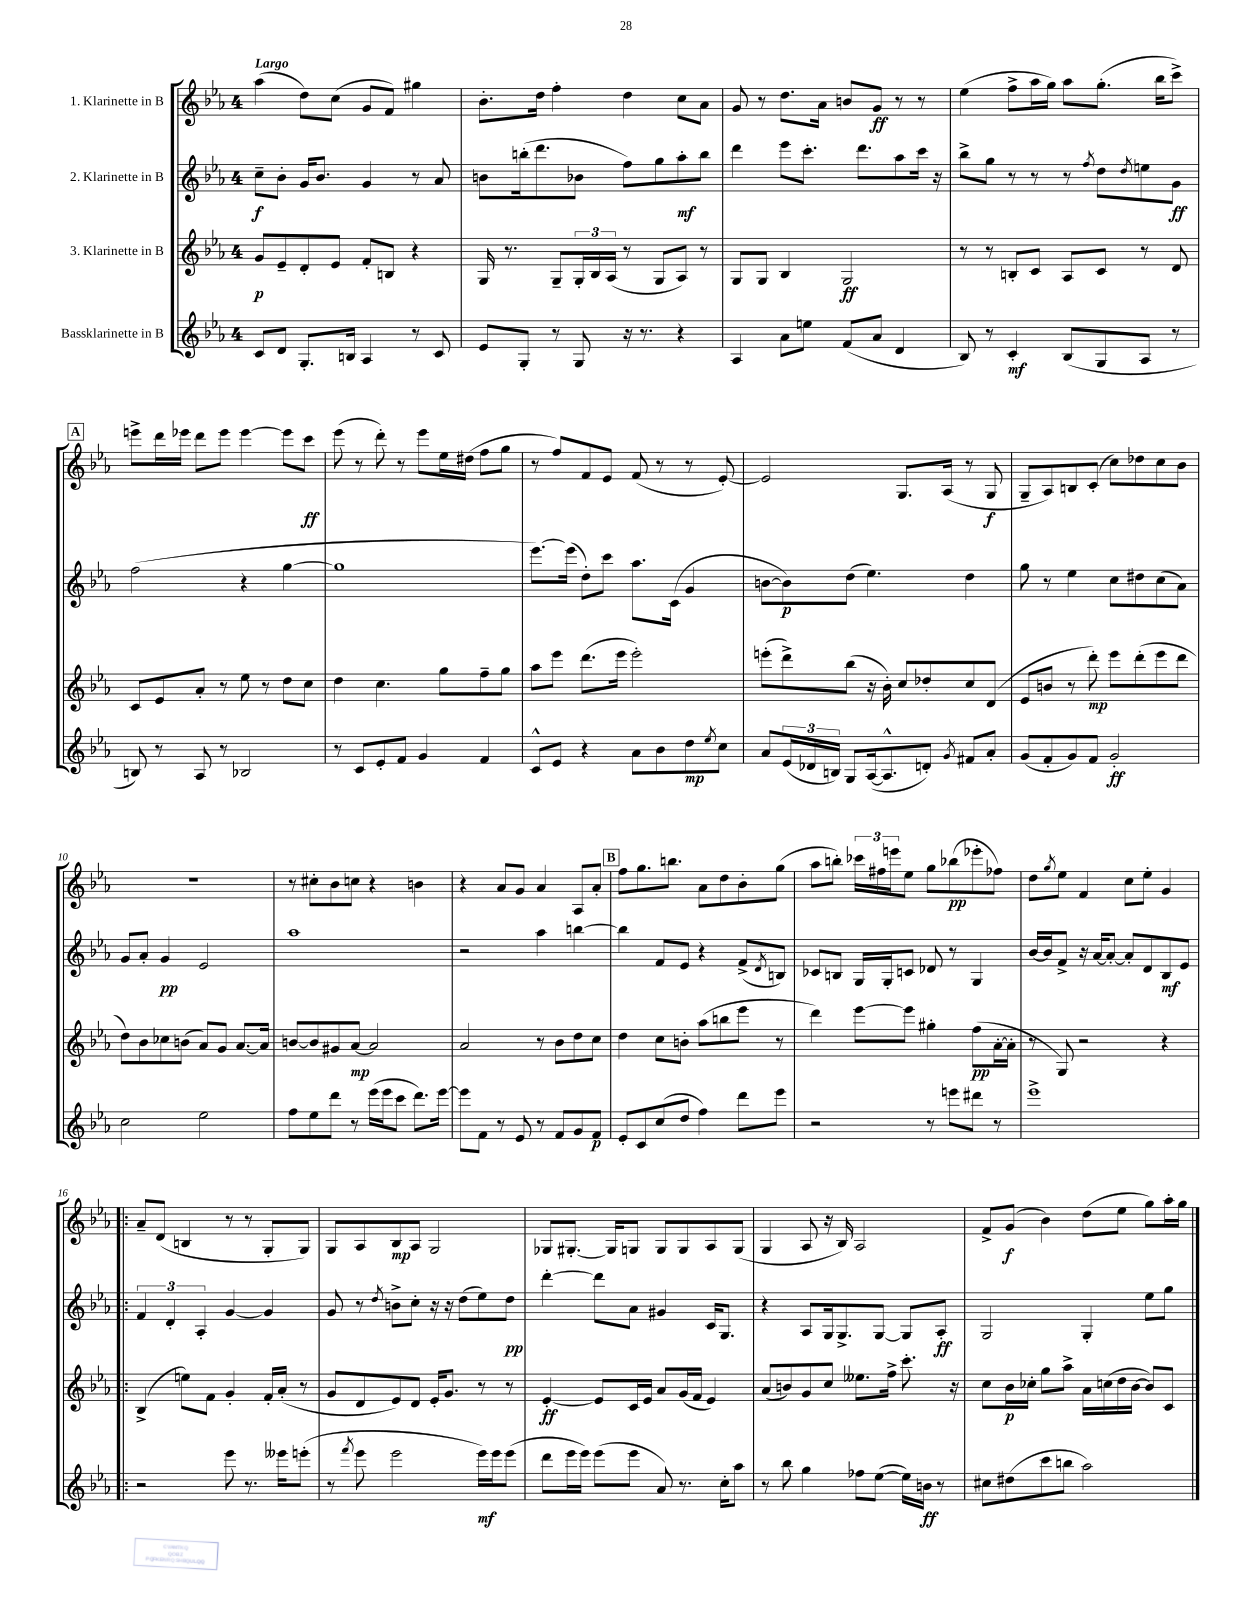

**kern	**dynam	**kern	**dynam	**kern	**dynam	**kern	**dynam
*part4	*part4	*part3	*part3	*part2	*part2	*part1	*part1
*staff4	*staff4	*staff3	*staff3	*staff2	*staff2	*staff1	*staff1
*I"Bassklarinette in B	*	*I"3. Klarinette in B	*	*I"2. Klarinette in B	*	*I"1. Klarinette in B	*
*clefG2	*	*clefG2	*	*clefG2	*	*clefG2	*
*k[b-e-a-]	*	*k[b-e-a-]	*	*k[b-e-a-]	*	*k[b-e-a-]	*
*M4/4	*	*M4/4	*	*M4/4	*	*M4/4	*
=1	=1	=1	=1	=1	=1	=1	=1
!	!	!	!	!	!	!LO:TX:a:B:t=Largo	!
8c/L	.	8g/L	p	8cc~\L	f	(4aa-\	.
8d/J	.	8e-~/	.	8b-'\J	.	.	.
8.G'/L	.	8d'/	.	16g/KL	.	8dd\L)	.
.	.	.	.	8.b-/J	.	.	.
.	.	8e-/J	.	.	.	(8cc\J	.
16Bn/Jk	.	.	.	.	.	.	.
4A-/	.	8f'/L	.	4g/	.	8g/L	.
.	.	8Bn/J	.	.	.	8f/J)	.
8r	.	4r	.	8r	.	4gg#X\	.
8c/	.	.	.	8a-/	.	.	.
=2	=2	=2	=2	=2	=2	=2	=2
8e-/L	.	16G/	.	8bn\L	.	8.b-'\L	.
.	.	8.r	.	.	.	.	.
8G'/J	.	.	.	(16bbn'\k	.	.	.
.	.	.	.	8.ddd\	.	16dd\Jk	.
8r	.	8G~/L	.	.	.	4ff'\	.
8G/	.	24G'/L	.	8b-X\J	.	.	.
.	.	24B-/	.	.	.	.	.
.	.	(24A-/JJ	.	.	.	.	.
16r	.	8r	.	8ff\L)	.	4dd\	.
8.r	.	.	.	.	.	.	.
.	.	8G/L	.	8gg\	.	.	.
4r	.	8A-/J)	.	8aa-'\	mf	8cc\L	.
.	.	8r	.	8bb\J	.	8a-\J	.
=3	=3	=3	=3	=3	=3	=3	=3
4A-/	.	8G/L	.	4ddd\	.	8g/	.
.	.	8G/J	.	.	.	8r	.
8a-\L	.	4B-/	.	8eee-\L	.	8.dd\L	.
8een\J	.	.	.	8.ccc'\J	.	.	.
.	.	.	.	.	.	16a-\Jk	.
(8f/L	.	2G/	ff	.	.	8bn/L	.
.	.	.	.	8.ddd\L	.	.	.
8a-/J	.	.	.	.	.	8g/J	ff
4d/	.	.	.	8aa-\	.	8r	.
.	.	.	.	16ccc\Jk	.	8r	.
.	.	.	.	16r	.	.	.
=4	=4	=4	=4	=4	=4	=4	=4
8B-/)	.	8r	.	8bb-^\L	.	(4ee-\	.
8r	.	8r	.	8gg\J	.	.	.
4c'/	mf	8Bn'/L	.	8r	.	8ff^\L	.
.	.	8c/J	.	8r	.	16aa-\L	.
.	.	.	.	.	.	16gg\JJ)	.
(8B-/L	.	8A-/L	.	8r	.	8aa-\L	.
.	.	.	.	8qff/	.	.	.
8G/	.	8c/J	.	8dd\L	.	(8.gg'\J	.
.	.	.	.	8qdd/	.	.	.
8A-/J	.	8r	.	8een\	.	.	.
.	.	.	.	.	.	16bb-\KL	.
8r	.	8d/	.	8g\J	ff	8ccc^\J)	.
!!LO:LB:g=z
!!LO:REH:place=s1:t=A
=5	=5	=5	=5	=5	=5	=5	=5
8Bn/)	.	8c/L	.	(2ff\	.	8eeen^\L	.
8r	.	8e-/	.	.	.	16ddd\L	.
.	.	.	.	.	.	16eee-X\JJ	.
8A-/	.	8a-'/J	.	.	.	8ddd\L	.
8r	.	8r	.	.	.	8eee-\J	.
2B-X/	.	8ee-\	.	4r	.	[4eee-\	.
.	.	8r	.	.	.	.	.
.	.	8dd\L	.	[4gg\	.	8eee-\L]	.
.	.	8cc\J	.	.	.	8ccc\J	ff
=6	=6	=6	=6	=6	=6	=6	=6
8r	.	4dd\	.	1gg]	.	(8eee-\	.
8c/L	.	.	.	.	.	8r	.
8e-'/	.	4.cc\	.	.	.	8ddd'\)	.
8f/J	.	.	.	.	.	8r	.
4g/	.	.	.	.	.	8eee-\L	.
.	.	8gg\L	.	.	.	16ee-\L	.
.	.	.	.	.	.	(16dd#X\JJ	.
4f/	.	8ff~\	.	.	.	8ff\L	.
.	.	8gg\J	.	.	.	8gg\J	.
=7	=7	=7	=7	=7	=7	=7	=7
8c^^/L	.	8aa-\L	.	[8.eee-\L)	.	8r	.
8e-/J	.	8eee-\J	.	.	.	8ff/L)	.
.	.	.	.	(16eee-\Jk]	.	.	.
4r	.	(8.ddd\L	.	8dd'\L)	.	8f/	.
.	.	.	.	8ccc\J	.	8e-/J	.
.	.	16eee-\Jk	.	.	.	.	.
8a-\L	.	2eee-'\)	.	8.aa-\L	.	(8f/	.
8b-\	.	.	.	.	.	8r	.
.	.	.	.	(16c\Jk	.	.	.
8dd\	mp	.	.	4g/	.	8r	.
8qee-/	.	.	.	.	.	.	.
8cc\J	.	.	.	.	.	[8e-'/)	.
=8	=8	=8	=8	=8	=8	=8	=8
8a-/L	.	(8eeen'\L	.	[8bn\L	.	2e-/]	.
(24e-/L	.	8ddd^\)	.	8b\])	p	.	.
24d-X/	.	.	.	.	.	.	.
24Bn/JJ)	.	.	.	.	.	.	.
8G/L	.	(8bb-\J	.	(8dd\J	.	.	.
([16A-/k	.	16r	.	4.ee-\)	.	.	.
8.A-^^/]	.	16b-'\)	.	.	.	.	.
.	.	8cc/L	.	.	.	8.G/L	.
8dn'/J)	.	8dd-X'/	.	.	.	.	.
.	.	.	.	.	.	(16A-/Jk	.
8qg/	.	.	.	.	.	.	.
8f#X/L	.	8cc/	.	4dd\	.	8r	.
8a-'/J	.	(8d/J	.	.	.	8G/	f
=9	=9	=9	=9	=9	=9	=9	=9
(8g/L	.	8e-/L	.	8gg\	.	8G~/L	.
8f'/	.	8bn/J	.	8r	.	8A-/)	.
8g/)	.	8r	.	4ee-\	.	8Bn/	.
8f/J	.	8ddd'\)	mp	.	.	(8c'/J	.
2g'/	ff	8eee-\L	.	8cc\L	.	8cc\L)	.
.	.	(8ddd'\	.	8dd#X\	.	8dd-X\	.
.	.	8eee-\	.	(8cc\	.	8cc\	.
.	.	8ddd\J	.	8a-\J)	.	8b-\J	.
!!LO:LB:g=z
=10	=10	=10	=10	=10	=10	=10	=10
2cc\	.	8dd\L)	.	8g/L	.	1r	.
.	.	8b-\	.	8a-'/J	.	.	.
.	.	8cc-X\	.	4g/	pp	.	.
.	.	(8bn\J	.	.	.	.	.
2ee-\	.	8a-/L)	.	2e-/	.	.	.
.	.	8g/J	.	.	.	.	.
.	.	[8.a-/L	.	.	.	.	.
.	.	16a-/Jk]	.	.	.	.	.
=11	=11	=11	=11	=11	=11	=11	=11
8ff\L	.	[8bn/L	.	1aa-	.	8r	.
8ee-\	.	8b/]	.	.	.	8cc#X'\L	.
8ddd\J	.	8g#X/	.	.	.	8b-\	.
8r	.	[8a-/J	mp	.	.	8ccn\J	.
(16eee-\LL	.	2a-/]	.	.	.	4r	.
16eee-\J	.	.	.	.	.	.	.
8ccc\J	.	.	.	.	.	.	.
8.ddd\L)	.	.	.	.	.	4bn\	.
[16eee-\Jk	.	.	.	.	.	.	.
=12	=12	=12	=12	=12	=12	=12	=12
8eee-\L]	.	2a-/	.	2r	.	4r	.
8f\J	.	.	.	.	.	.	.
8r	.	.	.	.	.	8a-/L	.
8e-/	.	.	.	.	.	8g/J	.
8r	.	8r	.	4aa-\	.	4a-/	.
8f/L	.	8b-\L	.	.	.	.	.
8g/	.	8dd\	.	[4bbn\	.	8A-/L	.
8f/J	p	8cc\J	.	.	.	8a-'/J	.
!!LO:REH:place=s1:t=B
=13	=13	=13	=13	=13	=13	=13	=13
8e-'/L	.	4dd\	.	4bb\]	.	8ff\L	.
8c/	.	.	.	.	.	8.gg\	.
(8cc/	.	8cc\L	.	8f/L	.	.	.
.	.	.	.	.	.	8.bbn\J	.
8dd/J	.	8bn'\J	.	8e-/J	.	.	.
4ff\)	.	(8aa-\L	.	4r	.	8a-\L	.
.	.	8bbn\	.	.	.	8dd\	.
8ddd\L	.	8eee-\J	.	(8f^/L	.	8b-'\	.
.	.	.	.	8qd/	.	.	.
8eee-\J	.	8r	.	8Bn/J)	.	(8gg\J	.
=14	=14	=14	=14	=14	=14	=14	=14
2r	.	4ddd\)	.	8c-X/L	.	8aa-\L	.
.	.	.	.	8Bn/J	.	8bbn'\J)	.
.	.	[8eee-\L	.	16G/LL	.	24ccc-X\LL	.
.	.	.	.	.	.	24ff#X\	.
.	.	.	.	16G'/J	.	.	.
.	.	.	.	.	.	24eeen\J	.
.	.	8eee-\J]	.	8cn/J	.	8ee-\J	.
8r	.	4gg#X'\	.	8d-X/	.	8gg\L	.
8eeen\L	.	.	.	8r	.	(8bb-X\	pp
8ddd#X\J	.	(8ff\L	pp	4G/	.	8eee-X'\	.
8r	.	[16a-'\L	.	.	.	8ff-X\J)	.
.	.	16a-'\JJ]	.	.	.	.	.
=15	=15	=15	=15	=15	=15	=15	=15
1eee-^	.	8r	.	[16b-/LL	.	8dd\L	.
.	.	.	.	16b-/J]	.	.	.
.	.	.	.	.	.	8qgg/	.
.	.	8G/)	.	8f^/J	.	8ee-\J	.
.	.	2r	.	16r	.	4f/	.
.	.	.	.	[16a-/KL	.	.	.
.	.	.	.	8a-'/J_	.	.	.
.	.	.	.	8a-'/L]	.	8cc\L	.
.	.	.	.	8d/	.	8ee-'\J	.
.	.	4r	.	8B-/	mf	4g/	.
.	.	.	.	8e-/J	.	.	.
!!LO:LB:g=z
=16!|:	=16!|:	=16!|:	=16!|:	=16!|:	=16!|:	=16!|:	=16!|:
2r	.	(4B-^/	.	6f/	.	8a-~/L	.
.	.	.	.	.	.	(8d/J	.
.	.	.	.	6d'/	.	.	.
.	.	8een\L)	.	.	.	4Bn/	.
.	.	.	.	6A-'/	.	.	.
.	.	8f\J	.	.	.	.	.
8eee-\	.	4g'/	.	[4g/	.	8r	.
8.r	.	.	.	.	.	8r	.
.	.	16f'/LL	.	4g/]	.	8G'/L	.
16eee--X\KL	.	(16a-'/JJ	.	.	.	.	.
(8eeen'\J	.	8r	.	.	.	8G/J)	.
=17	=17	=17	=17	=17	=17	=17	=17
8r	.	8g/L	.	8g/	.	8G/L	.
8qfff/	.	.	.	.	.	.	.
8eee-\	.	8d/	.	8r	.	8A-/	.
.	.	.	.	8qdd/	.	.	.
2eee-\	.	8e-/)	.	8bn^\L	.	8B-/	mp
.	.	8d/J	.	8cc'\J	.	8A-/J	.
.	.	16e-'/KL	.	16r	.	2G/	.
.	.	8.g/J	.	16r	.	.	.
.	.	.	.	(8dd\L	.	.	.
16eee-\LL)	mf	8r	.	8ee-\)	.	.	.
16eee-\J	.	.	.	.	.	.	.
(8eee-\J	.	8r	.	8dd\J	pp	.	.
=18	=18	=18	=18	=18	=18	=18	=18
8ddd\L	.	[4e-'/	ff	[4ddd'\	.	8G-X/L	.
16eee-\L	.	.	.	.	.	[8.G#X'/J	.
16eee-\JJ)	.	.	.	.	.	.	.
(8eee-\L	.	8e-/L]	.	8ddd\L]	.	.	.
.	.	.	.	.	.	16G#/KL]	.
8eee-\J	.	16c/L	.	8a-\J	.	8Gn/J	.
.	.	16e-/JJ	.	.	.	.	.
8a-/)	.	8a-/L	.	4g#X/	.	8G/L	.
8.r	.	(16g/L	.	.	.	8G/	.
.	.	16f/JJ	.	.	.	.	.
.	.	4e-/)	.	16c/KL	.	8A-/	.
16cc'\KL	.	.	.	8.G/J	.	.	.
8aa-\J	.	.	.	.	.	(8G/J	.
=19	=19	=19	=19	=19	=19	=19	=19
8r	.	(8a-/L	.	4r	.	4G/	.
8bb-\	.	8bn/)	.	.	.	.	.
4gg\	.	8g/	.	8A-/L	.	8A-/	.
.	.	8cc/J	.	16G/k	.	16r	.
.	.	.	.	8.G^/	.	16B-/)	.
8ff-X\L	.	8.ee--X\L	.	.	.	2A-/	.
([8ee-\J	.	.	.	[8G/J	.	.	.
.	.	16ff^\Jk	.	.	.	.	.
16ee-\LL])	.	8.ccc'\	.	8G/L]	.	.	.
16bn\JJ	ff	.	.	.	.	.	.
8r	.	.	.	8A-'/J	ff	.	.
.	.	16r	.	.	.	.	.
=20	=20	=20	=20	=20	=20	=20	=20
8cc#X\L	.	8cc\L	.	2G/	.	8f^/L	.
(8dd#X\	.	16b-\L	p	.	.	(8g/J	f
.	.	16cc-X'\JJ	.	.	.	.	.
8ccc\	.	8gg\L	.	.	.	4b-\)	.
8bbn\J	.	8aa-^\J	.	.	.	.	.
2aa-\)	.	16a-\LL	.	4G'/	.	(8dd\L	.
.	.	(16ccn\	.	.	.	.	.
.	.	16dd\	.	.	.	8ee-\J	.
.	.	[16b-\JJ	.	.	.	.	.
.	.	8b-/L])	.	8ee-\L	.	8gg\L)	.
.	.	8c/J	.	8gg\J	.	16aa-'\L	.
.	.	.	.	.	.	16gg\JJ	.
==	==	==	==	==	==	==	==
*-	*-	*-	*-	*-	*-	*-	*-
